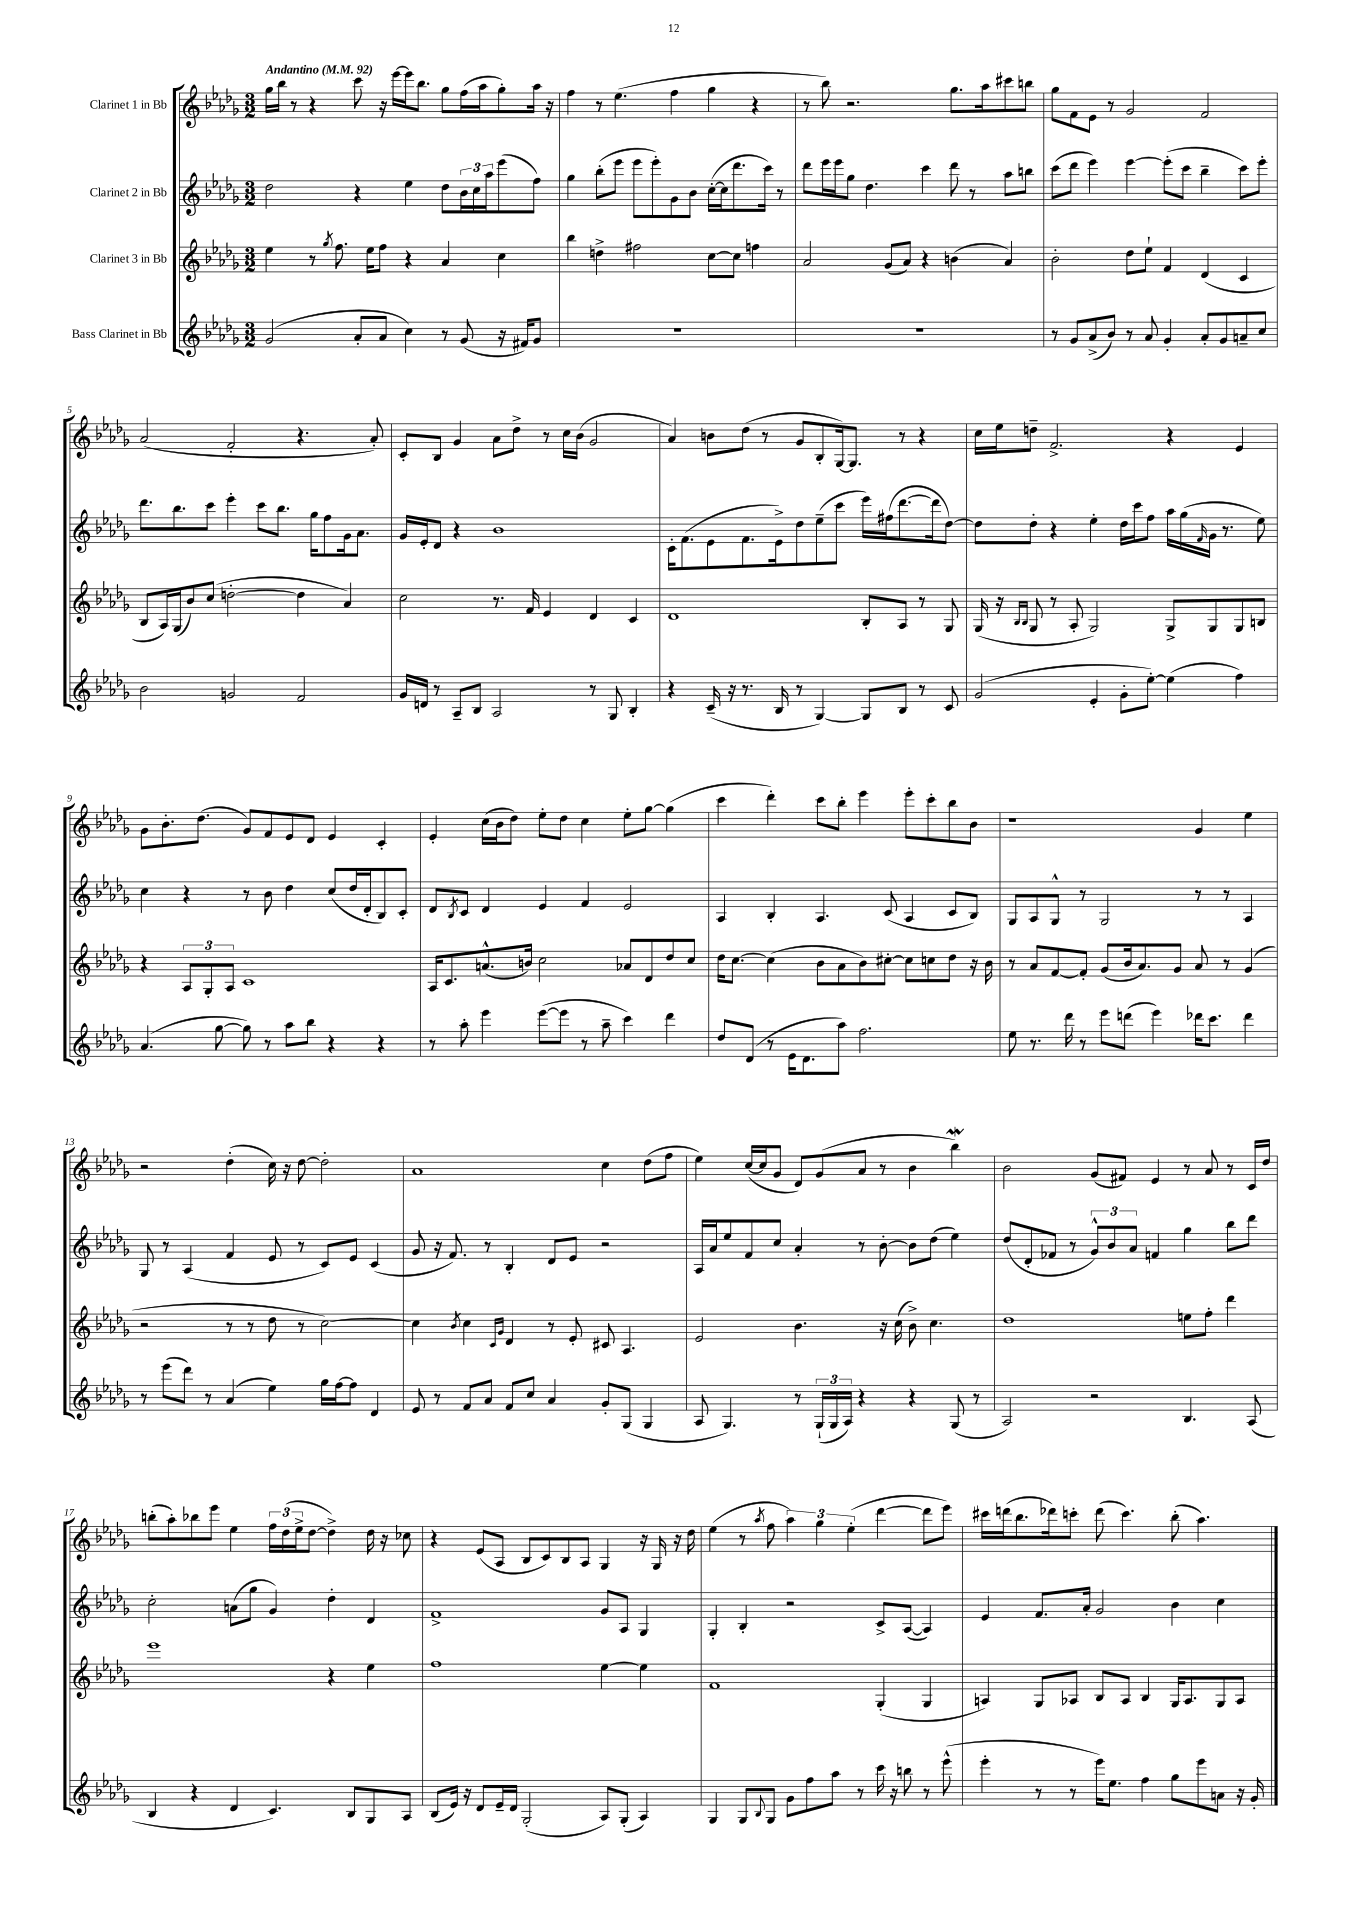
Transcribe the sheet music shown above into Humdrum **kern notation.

**kern	**kern	**kern	**kern
*staff4	*staff3	*staff2	*staff1
*clefG2	*clefG2	*clefG2	*clefG2
*k[b-e-a-d-g-]	*k[b-e-a-d-g-]	*k[b-e-a-d-g-]	*k[b-e-a-d-g-]
*M3/2	*M3/2	*M3/2	*M3/2
*MM92	*MM92	*MM92	*MM92
(2g-/	4ee-\	2dd-\	16gg-\LL
.	.	.	16bb-\JJ
.	.	.	8r
.	8r	.	4r
.	8qgg-/	.	.
.	8.ff\	.	.
8a-'/L	.	4r	8ccc\
.	16ee-\LK	.	.
8a-/J	8ff\J	.	16r
.	.	.	[16eee-\LL
4cc\)	4r	4ee-\	16eee-\]J
.	.	.	8.bb-\J
8r	4a-/	8dd-\L	8gg-\L
(8g-/	.	24b-\L	(16ff\L
.	.	24cc\	.
.	.	.	16aa-\J
.	.	24aa-\J	.
16r	4cc\	(8eee-\	8gg-'\)
16f#/LK)	.	.	.
8g-/J	.	8ff\J)	16aa-\Jk
.	.	.	16r
=	=	=	=
1.r	4bb-\	4gg-\	4ff\
.	4dd^\	(8bb-'\L	8r
.	.	8eee-\J	(4.ee-\
.	2ff#\	8eee-\L	.
.	.	8eee-'\)	.
.	.	8g-\	4ff\
.	.	8b-\J	.
.	[8cc\L	([16cc'\LL	4gg-\
.	.	16cc\]J	.
.	8cc\]J	8.ddd-\	.
.	4ff\	.	4r
.	.	16ccc\Jk)	.
.	.	8r	.
=	=	=	=
1.r	2a-/	8ddd-\L	8r
.	.	16eee-\L	8bb-\)
.	.	16eee-\J	.
.	.	8gg-\J	2.r
.	.	4.dd-\	.
.	(8g-/L	.	.
.	8a-/J)	.	.
.	4r	4ccc\	.
.	(4b\	8ddd-\	8.gg-\L
.	.	8r	.
.	.	.	16aa-\k
.	4a-/)	8aa-\L	8ccc#\
.	.	8bb\J	8bb\J
=	=	=	=
8r	2b-'\	(8ccc\L	8gg-\L
8g-/L	.	8ddd-\J	8f\
(8a-^/	.	4eee-\)	8e-\J
8b-/J)	.	.	8r
8r	8dd-\L	[4eee-\	2g-/
8a-/	8ee-`\J	.	.
4g-'/	4f/	(8eee-'\]L	.
.	.	8ccc\J	.
8a-'/L	(4d-/	4bb-~\	2f/
8g-/	.	.	.
8a~/	4c/	8ccc\L)	.
8cc/J	.	8eee-'\J	.
=	=	=	=
2b-\	8B-/L	8.ddd-\L	(2a-/
.	16A-/L)	.	.
.	(16G-/J	8.bb-\	.
.	8b-/)	.	.
.	(8cc/J	8ccc\J	.
2g/	[2dd'\	4eee-'\	2f'/
.	.	8ccc\L	.
.	.	8.bb-\J	.
2f/	4dd\]	.	4.r
.	.	16gg-\LK	.
.	.	8ff\	.
.	4a-/)	16g-\k	.
.	.	8.a-\J	.
.	.	.	8a-'/)
=	=	=	=
16g-/LL	2cc\	16g-/LL	8c'/L
16d/JJ	.	16e-'/J	.
8r	.	8d-/J	8B-/J
8A-~/L	.	4r	4g-/
8B-/J	.	.	.
2A-/	8.r	1b-	8a-\L
.	.	.	8dd-^\J
.	16f/	.	.
.	4e-/	.	8r
.	.	.	16cc\LL
.	.	.	(16b-\JJ
8r	4d-/	.	2g-/
8G-/	.	.	.
4B-'/	4c/	.	.
=	=	=	=
4r	1d-	16c'\LK	4a-/)
.	.	(8.f\	.
(16c~/	.	8e-\	8b\L
16r	.	.	.
8.r	.	8.f\	(8dd-\J
.	.	.	8r
16B-/	.	16e-^\k)	.
8r	.	8dd-\	8g-/L
[4G-/)	.	(8ee-~\	8B-'/
.	.	8ccc\J	[16G-/k)
.	.	.	8.G-/]J
8G-/]L	8B-'/L	16eee-\LL)	.
.	.	(16ff#\J	.
8B-/J	8A-/J	[8.ddd-\	8r
8r	8r	.	4r
.	.	16ddd-\]k	.
8c/	8G-/	[8dd-\J)	.
=	=	=	=
(2g-/	(16G-/	8dd-\]L	16cc\LL
.	16r	.	16ee-\J
.	16qqB-/LL	.	.
.	16qqB-/JJ	.	.
.	8G-/	8dd-'\J	8dd~\J
.	8r	4r	2.f^/
.	8A-'/	.	.
4e-'/	2G-/)	4ee-'\	.
8g-'\L	.	16dd-\LL	.
.	.	16ccc\J	.
[8ee-'\J)	.	8ff\J	.
(4ee-\]	8G-^/L	16aa-\LL	4r
.	.	(16gg-\	.
.	.	16qqf/	.
.	8G-/	16g-\JJ	.
.	.	8.r	.
4ff\)	8G-/	.	4e-/
.	8B/J	8ee-\)	.
=	=	=	=
(4.a-/	4r	4cc\	8g-\L
.	.	.	8.b-'\
.	12A-/L	4r	.
.	.	.	(8.dd-\J
.	12G-'/	.	.
[8gg-\	.	.	.
.	12A-/J	.	.
8gg-\])	1c	8r	8g-/L)
8r	.	8b-\	8f/
8aa-\L	.	4dd-\	8e-/
8bb-\J	.	.	8d-/J
4r	.	(8cc/L	4e-/
.	.	16dd-/L	.
.	.	16d-'/J	.
4r	.	8B-/)	4c'/
.	.	8c'/J	.
=	=	=	=
8r	16A-/LK	8d-/L	4e-'/
.	8.c/	.	.
.	.	8qB-/	.
8aa-'\	.	8c/J	.
4eee-\	(8.a^^/	4d-/	(16cc\LL
.	.	.	16b-\J
.	.	.	8dd-\J)
.	16b/Jk)	.	.
([8eee-\L	2cc\	4e-/	8ee-'\L
8eee-\]J	.	.	8dd-\J
8r	.	4f/	4cc\
8aa-~\	.	.	.
4ccc\)	8a-/L	2e-/	8ee-'\L
.	8d-/	.	[8gg-\J
4ddd-\	8dd-/	.	(4gg-\]
.	8cc/J	.	.
=	=	=	=
8dd-/L	16dd-\LK	4A-/	4ccc\
.	[8.cc\J	.	.
(8d-/J	.	.	.
8r	(4cc\]	4B-'/	4ddd-'\)
16e-\LK	.	.	.
8.d-\	.	.	.
.	8b-\L	4.A-/	8ccc\L
8aa-\J)	8a-\	.	8bb-'\J
2.ff\	8b-\)	.	4eee-\
.	[8cc#'\J	(8c/	.
.	8cc#\]L	4A-/	8eee-'\L
.	8cc\	.	8ccc'\
.	8dd-\J	8c/L	8bb-\
.	16r	8B-/J)	8b-\J
.	16b-\	.	.
=	=	=	=
8ee-\	8r	8G-/L	1r
8.r	8a-/L	8A-/	.
.	[8f/	8G-^^/J	.
16ddd-\	.	.	.
8r	8f'/]J	8r	.
8eee-\L	(8g-/L	2G-/	.
(8ddd\J	16b-/k	.	.
.	8.a-/)	.	.
4eee-\)	.	.	.
.	8g-/J	.	.
16ddd-\LK	8a-/	8r	4g-/
8.ccc\J	.	.	.
.	8r	8r	.
4ddd-\	(4g-/	4A-/	4ee-\
=	=	=	=
8r	2r	8G-/	2r
(8eee-\L	.	8r	.
8ddd-\J)	.	(4A-/	.
8r	.	.	.
(4a-/	8r	4f/	(4dd-'\
.	8r	.	.
4ee-\)	8dd-\	8e-/	16cc\)
.	.	.	16r
.	8r	8r	[8dd-\
16gg-\LL	[2cc\)	8c/L)	2dd-'\]
[16ff\J	.	.	.
8ff\]J	.	8e-/J	.
4d-/	.	(4c/	.
=	=	=	=
8e-/	4cc\]	8g-/	1a-
8r	.	16r	.
.	.	8.f/)	.
.	8qb-/	.	.
8f/L	4cc\	.	.
8a-/J	.	8r	.
.	16qqc/LL	.	.
.	16qqg-/JJ	.	.
8f/L	4d-/	4B-'/	.
8cc/J	.	.	.
4a-/	8r	8d-/L	.
.	8e-'/	8e-/J	.
8g-'/L	8c#/	2r	4cc\
(8G-/J	4.A-/	.	.
4G-/	.	.	(8dd-\L
.	.	.	8ff\J
=	=	=	=
8A-/	2e-/	16A-/LL	4ee-\)
.	.	16a-/J	.
4.G-/)	.	8ee-/	.
.	.	8f/	([16cc/LL
.	.	.	16cc/]J
.	.	8cc/J	8g-/J
8r	4.b-\	4a-'/	8d-/L)
(24G-`/LL	.	.	(8g-/
24G-/	.	.	.
24A-/JJ)	.	.	.
4r	.	8r	8a-/J
.	16r	[8b-'\	8r
.	(16cc\	.	.
4r	8b-^\)	8b-\]L	4b-\
.	4.cc\	(8dd-\J	.
(8G-/	.	4ee-\)	4bb-\)
8r	.	.	.
=	=	=	=
2A-/)	1dd-	(8dd-/L	2b-\
.	.	8d-'/	.
.	.	8f-/J	.
.	.	8r	.
2r	.	12g-^^/L)	(8g-/L
.	.	12b-/	.
.	.	.	8f#/J)
.	.	12a-/J	.
.	.	4f/	4e-/
4.B-/	8ee\L	4gg-\	8r
.	8ff'\J	.	8a-/
.	4ddd-\	8bb-\L	8r
(8A-/	.	8ddd-\J	16c/LL
.	.	.	16dd-/JJ
=	=	=	=
4B-/	1eee-	2cc'\	(8bb'\L
.	.	.	8aa-'\)
4r	.	.	8bb-\
.	.	.	8eee-\J
4d-/	.	(8a\L	4ee-\
.	.	8gg-\J	.
4.c/)	.	4g-/)	24ff\LL
.	.	.	(24dd-\
.	.	.	24ee-^\J
.	.	.	[8dd-\J
.	4r	4dd-'\	4dd-^\])
8B-/L	.	.	.
8G-/	4ee-\	4d-/	16dd-\
.	.	.	16r
8A-/J	.	.	8cc-\
=	=	=	=
(8B-/L	1ff	1f^	4r
16e-/Jk)	.	.	.
16r	.	.	.
8d-/L	.	.	(8e-/L
16e-~/L	.	.	8A-/J
16d-/JJ	.	.	.
(2G-'/	.	.	8B-/L
.	.	.	8c/)
.	.	.	8B-/
.	.	.	8A-/J
8A-/L)	[4ee-\	8g-/L	4G-/
(8G-'/J	.	8A-/J	.
4A-/)	4ee-\]	4G-/	16r
.	.	.	16G-/
.	.	.	16r
.	.	.	16dd-\
=	=	=	=
4G-/	1f	4G-'/	(4ee-\
8G-/L	.	4B-'/	8r
8qqB-/	.	.	8qaa-/
8G-/J	.	.	8ff\
8g-\L	.	2r	6aa-\)
8ff\	.	.	.
.	.	.	6gg-\
8aa-\J	.	.	.
.	.	.	(6ee-'\
8r	.	.	.
16ccc\	(4G-'/	8c^/L	[4ddd-\
16r	.	.	.
8bb\	.	([8A-/J	.
8r	4G-/	4A-/])	8ddd-\]L
(8eee-^^\	.	.	8eee-\J)
=	=	=	=
4eee-'\	4A/)	4e-/	16ccc#\LL
.	.	.	(16ddd\J
.	.	.	8.bb-\
8r	8G-/L	8.f/L	.
.	.	.	16ddd-\k)
8r	8A-/J	.	8ccc'\J
.	.	16a-'/Jk	.
16eee-\LK)	8B-/L	2g-/	(8ddd-\
8.ee-\J	.	.	.
.	8A-/J	.	4.ccc\)
4ff\	4B-/	.	.
8gg-\L	16G-/LK	4b-\	(8bb-'\
.	8.A-/	.	.
8eee-\	.	.	4.aa-\)
8a\J	8G-/	4cc\	.
16r	8A-/J	.	.
16g-'/	.	.	.
==	==	==	==
*-	*-	*-	*-
